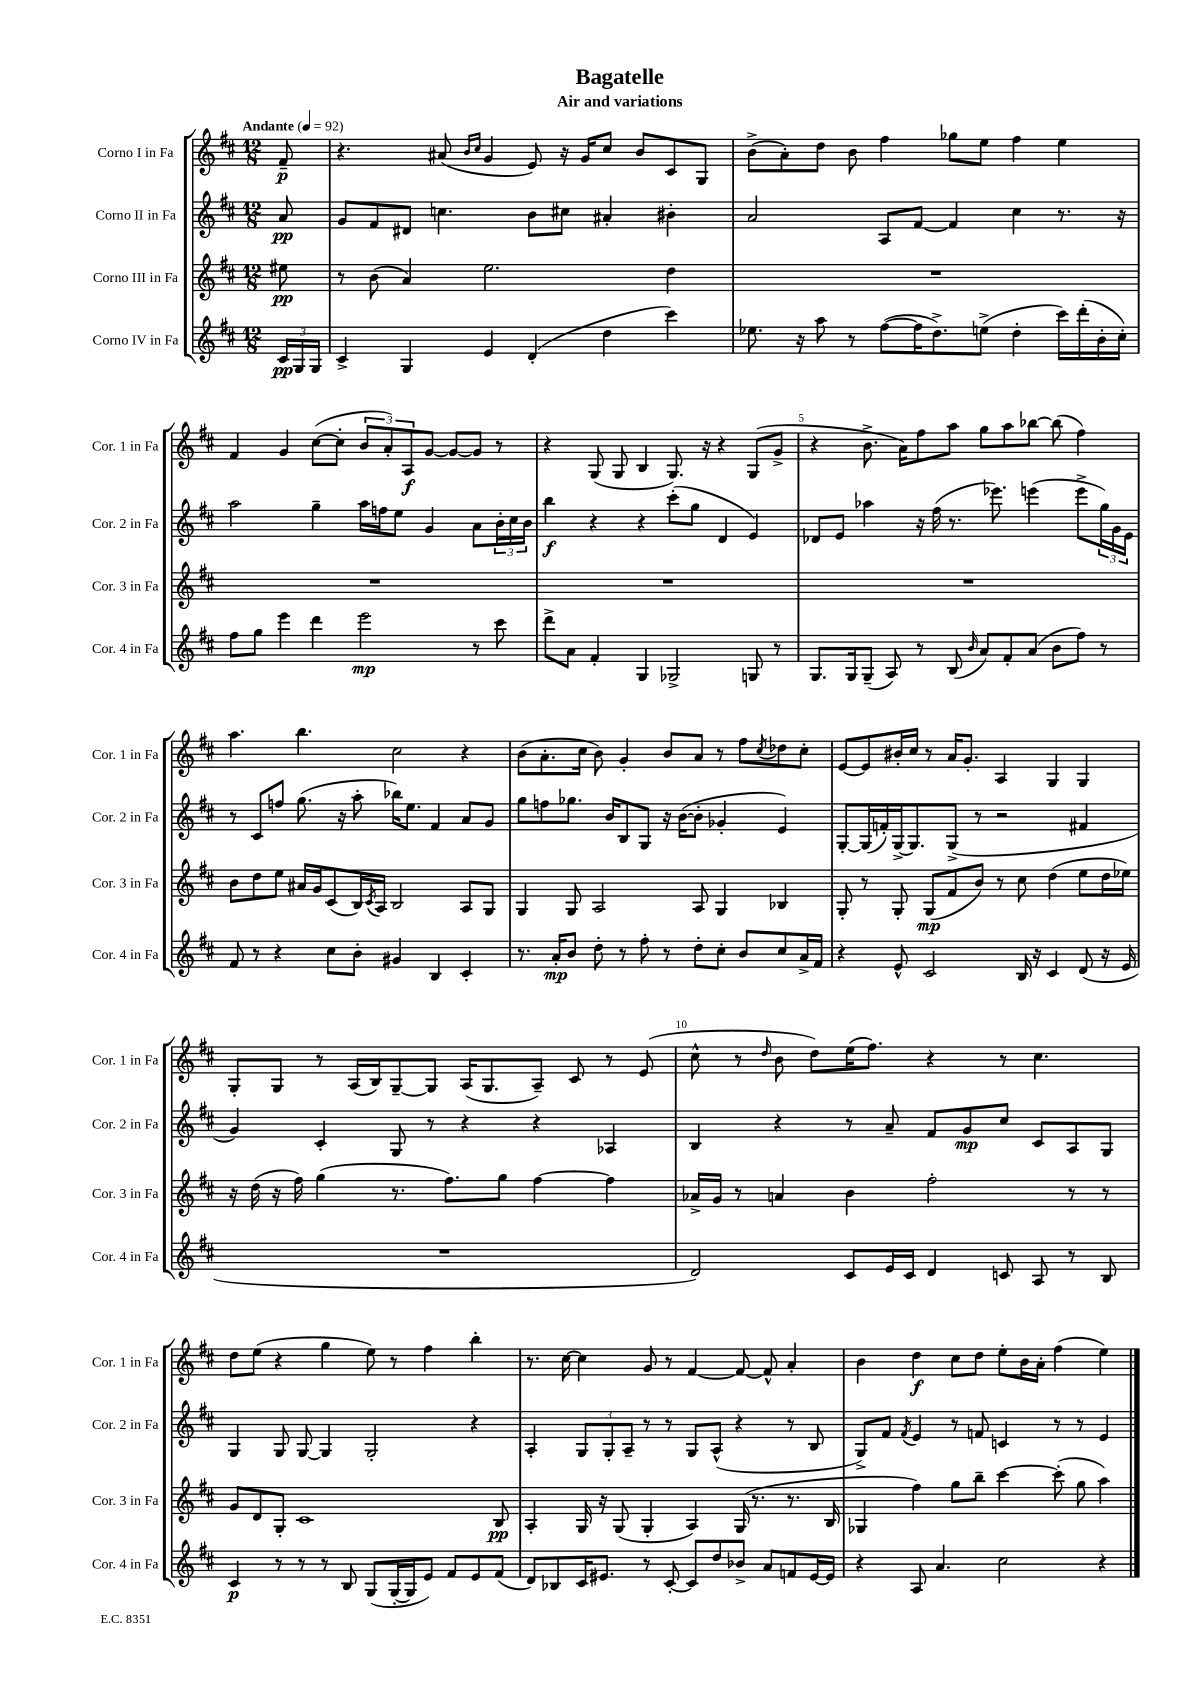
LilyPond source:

\header { title = "Bagatelle" subtitle = "Air and variations" }
<<
\new StaffGroup <<
\new Staff = "s0" \with { instrumentName = "Corno I in Fa" shortInstrumentName = "Cor. 1 in Fa" } {
    \clef treble \key d \major \numericTimeSignature \time 12/8 \partial 8 \tempo "Andante" 4 = 92
    fis'8--\p |
    r4. ais'8( \grace { b'16 cis''16 } g'4 e'8) r16 g'16 cis''8 b'8 cis'8 g8 |
    b'8->( a'8-.) d''8 b'8 fis''4 ges''8 e''8 fis''4 e''4 |
    fis'4 g'4 cis''8~( cis''8-. \tuplet 3/2 { b'8 a'8-.) a8\f } g'8~ g'8~ g'8 r8 |
    r4 g8( g8 b4 g8.) r16 r4 g8( g'8-> |
    r4 b'8.-> a'16) fis''8 a''8 g''8 a''8 bes''8~ bes''8( fis''4) |
    a''4. b''4. cis''2 r4 |
    b'8( a'8.-. cis''16 b'8) g'4-. b'8 a'8 r8 fis''8 \acciaccatura { cis''8 } des''8 cis''8-. |
    e'8~ e'8 bis'16-. cis''16 r8 a'16 g'8.-. a4 g4 g4 |
    g8-. g8 r8 a16( b16) g8~-- g8 a16( g8. a8--) cis'8 r8 e'8( |
    cis''8-^ r8 \grace { d''16 } b'8 d''8) e''16( fis''8.) r4 r8 cis''4. |
    d''8 e''8( r4 g''4 e''8) r8 fis''4 b''4-. |
    r8. cis''16~ cis''4 g'8 r8 fis'4~ fis'8~ fis'8-^ a'4-. |
    b'4 d''4\f cis''8 d''8 e''8-. b'16 a'16-. fis''4( e''4) \bar "|." |
}
\new Staff = "s1" \with { instrumentName = "Corno II in Fa" shortInstrumentName = "Cor. 2 in Fa" } {
    \clef treble \key d \major \numericTimeSignature \time 12/8 \partial 8
    a'8\pp |
    g'8 fis'8 dis'8 c''4. b'8 cis''8 ais'4-. bis'4-. |
    a'2 a8 fis'8~ fis'4 cis''4 r8. r16 |
    a''2 g''4-- a''16 f''16 e''8 g'4 a'8 \tuplet 3/2 { b'16-. cis''16 b'16 } |
    b''4\f r4 r4 cis'''8-.( g''8 d'4 e'4) |
    des'8 e'8 aes''4 r16 fis''16( r8. ees'''8.) e'''4( e'''8-> \tuplet 3/2 { g''16) g'16 e'16 } |
    r8 cis'8 f''8 g''8.( r16 a''8-. bes''16) e''8. fis'4 a'8 g'8 |
    g''8 f''8 ges''8. b'16 b8 g8 r16 b'16~( b'8-. ges'4-. e'4) |
    g8~-. g16( f'16-.) g16~-> g8. g8->( r8 r2 fis'4 |
    g'4) cis'4-. g8 r8 r4 r4 aes4 |
    b4 r4 r8 a'8-- fis'8 g'8\mp cis''8 cis'8 a8 g8 |
    g4 g8 g8~ g4 g2-. r4 |
    a4-. \tuplet 3/2 { g8 g8-. a8-- } r8 r8 g8 a8-^( r4 r8 b8 |
    g8->) fis'8 \acciaccatura { fis'8 } e'4 r8 f'8 c'4 r8 r8 e'4 \bar "|." |
}
\new Staff = "s2" \with { instrumentName = "Corno III in Fa" shortInstrumentName = "Cor. 3 in Fa" } {
    \clef treble \key d \major \numericTimeSignature \time 12/8 \partial 8
    eis''8\pp |
    r8 b'8( a'4) e''2. d''4 |
    R1. |
    R1. |
    R1. |
    R1. |
    b'8 d''8 e''8 ais'16 g'16 cis'8( b16) \acciaccatura { cis'8 } a16 b2 a8 g8 |
    g4 g8 a2 a8 g4 bes4 |
    g8-. r8 g8-. g8\mp( fis'8 b'8) r8 cis''8 d''4( e''8 d''16 ees''16) |
    r16 d''16( r16 fis''16) g''4( r8. fis''8.) g''8 fis''4~ fis''4 |
    aes'16-> g'16 r8 a'4 b'4 fis''2-. r8 r8 |
    g'8 d'8 g8-. cis'1 b8\pp |
    a4-. g16 r16 g8( g4-. a4) g16( r8. r8. b16 |
    ges4 fis''4) g''8 b''8-- cis'''4~ cis'''8-.( g''8 a''4) \bar "|." |
}
\new Staff = "s3" \with { instrumentName = "Corno IV in Fa" shortInstrumentName = "Cor. 4 in Fa" } {
    \clef treble \key d \major \numericTimeSignature \time 12/8 \partial 8
    \tuplet 3/2 { cis'16\pp g16 g16 } |
    cis'4-> g4 e'4 d'4-.( d''4 cis'''4) |
    ees''8. r16 a''8 r8 fis''8~( fis''16 d''8.->) e''8->( d''4-. cis'''16) d'''16-.( b'16-. cis''16-.) |
    fis''8 g''8 e'''4 d'''4 e'''2\mp r8 cis'''8 |
    d'''8-> a'8 fis'4-. g4 ges2-> g8 r8 |
    g8. g16 g8--( a8) r8 b8( \grace { b'16 } a'8) fis'8-. a'8( b'8 fis''8) r8 |
    fis'8 r8 r4 cis''8 b'8-. gis'4 b4 cis'4-. |
    r8. a'16-.\mp b'8 d''8-. r8 fis''8-. r8 d''8-. cis''8-. b'8 cis''8 a'16-> fis'16 |
    r4 e'8-^ cis'2 b16 r16 cis'4 d'8( r16 e'16 |
    R1. |
    d'2) cis'8 e'16 cis'16 d'4 c'8 a8 r8 b8 |
    cis'4\p r8 r8 r8 b8 g8( g16~-. g16 e'8) fis'8 e'8 fis'8( |
    d'8) bes8 cis'16 eis'8. r8 cis'8~-. cis'8 d''8 bes'8-> a'8 f'8 eis'16~ eis'16 |
    r4 a8 a'4. cis''2 r4 \bar "|." |
}
>>
>>
\layout { \context { \Score \override BarNumber.break-visibility = ##(#f #t #t) barNumberVisibility = #(every-nth-bar-number-visible 5) } }
